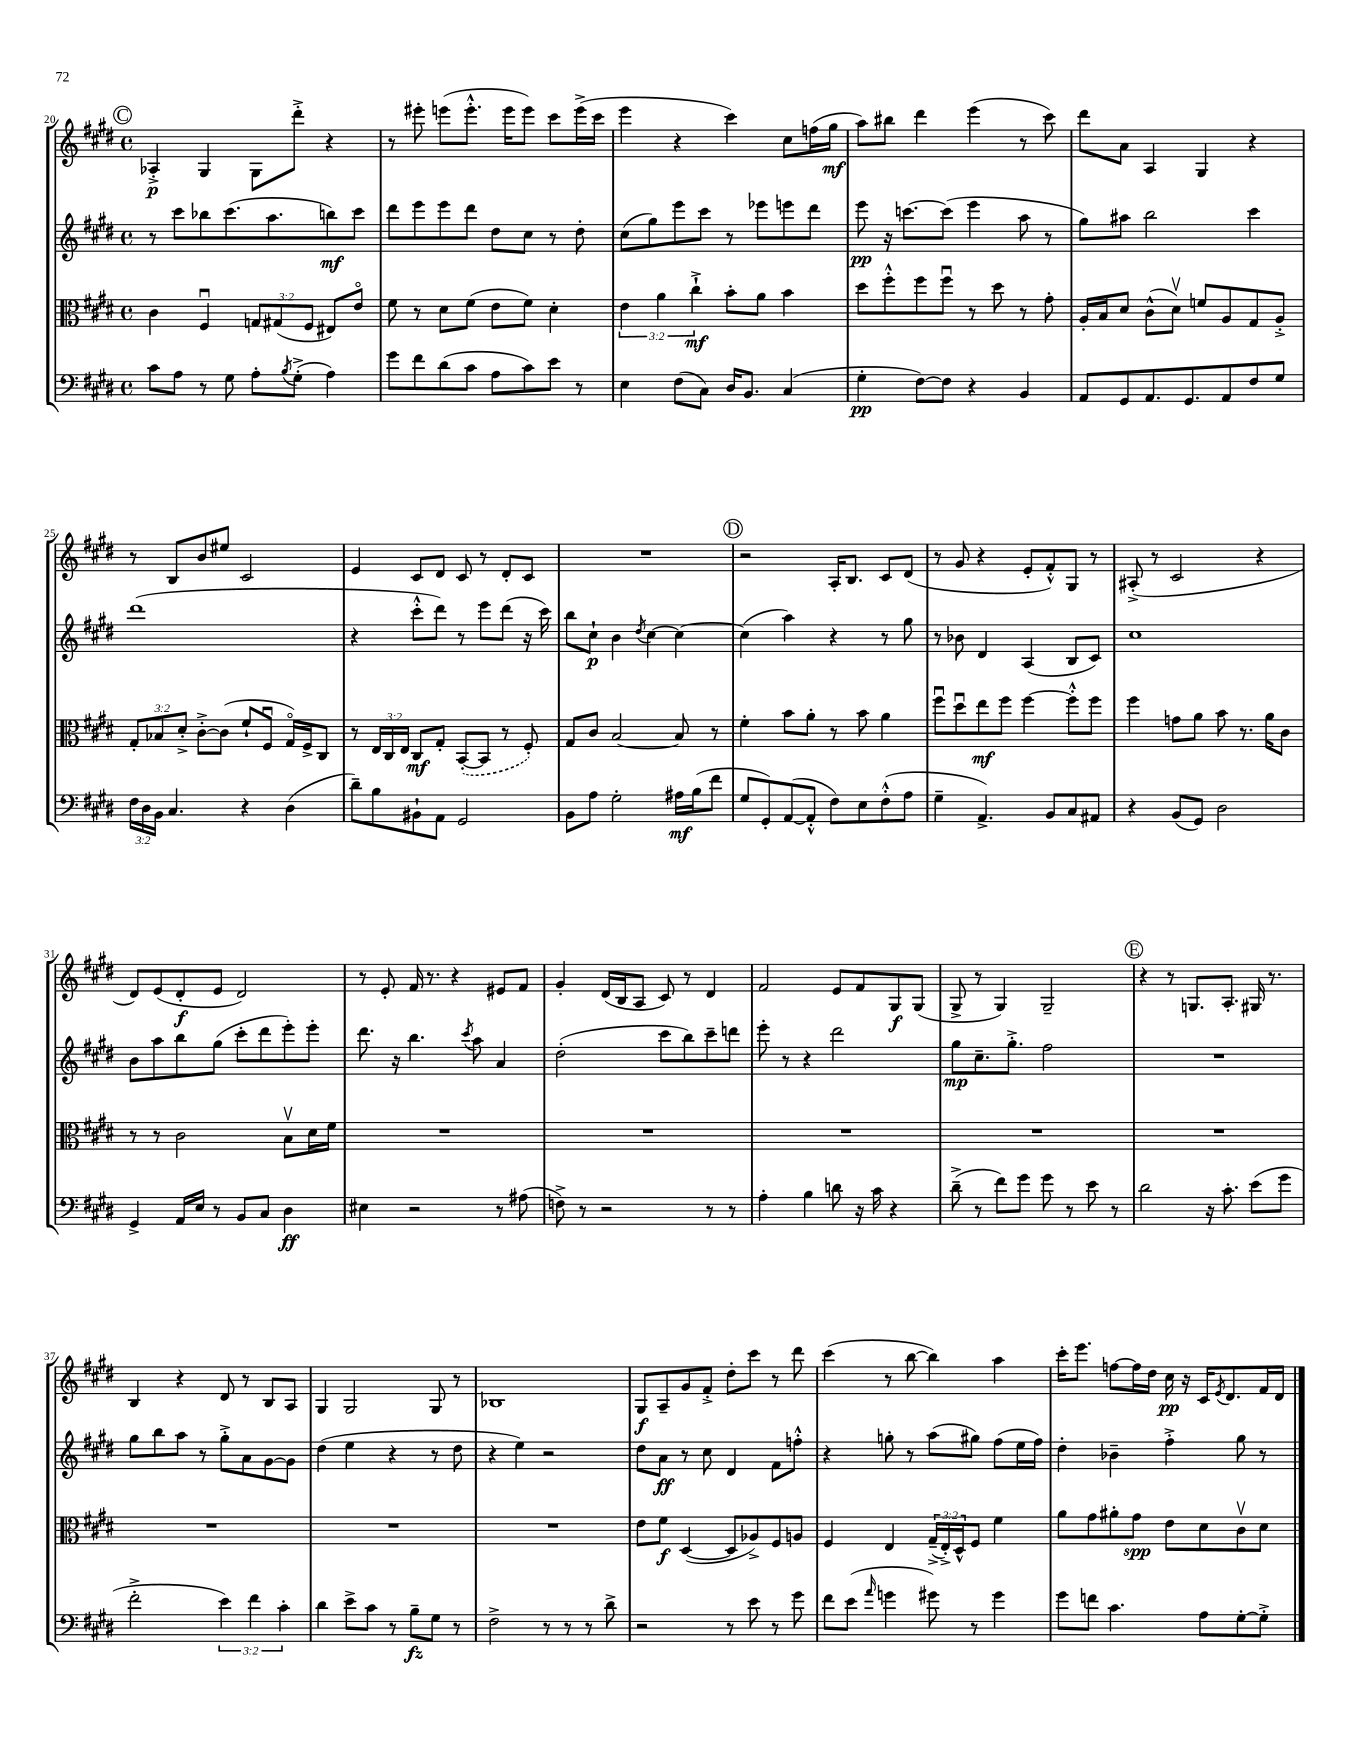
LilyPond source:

<<
\new StaffGroup <<
\new Staff = "s0" {
    \clef treble \key e \major \defaultTimeSignature \time 4/4
    \mark \markup { \circle "C" } aes4-.->\p gis4 gis8 dis'''8-.-> r4 |
    r8 eis'''8-. e'''8( e'''8.-.-^ e'''16 e'''8) cis'''8 e'''16->( cis'''16 |
    e'''4 r4 cis'''4) cis''8 f''16( gis''16\mf |
    a''8) bis''8 dis'''4 e'''4( r8 cis'''8) |
    dis'''8 a'8 a4 gis4 r4 |
    r8 b8 b'8 eis''8 cis'2 |
    e'4 cis'8 dis'8 cis'8 r8 dis'8-. cis'8 |
    R1 |
    \mark \markup { \circle "D" } r2 a16-. b8. cis'8 dis'8( |
    r8 gis'8 r4 e'8-. fis'8-.-^) gis8 r8 |
    ais8-.->( r8 cis'2 r4 |
    dis'8) e'8( dis'8-.\f e'8 dis'2) |
    r8 e'8-. fis'16 r8. r4 eis'8 fis'8 |
    gis'4-. dis'16( b16 a8 cis'8) r8 dis'4 |
    fis'2 e'8 fis'8 gis8\f gis8( |
    gis8-> r8 gis4) gis2-- |
    \mark \markup { \circle "E" } r4 r8 g8. a8.-. gis16 r8. |
    b4 r4 dis'8 r8 b8 a8 |
    gis4 gis2 gis8 r8 |
    bes1 |
    gis8\f a8-- gis'8 fis'8-.-> dis''8-. cis'''8 r8 dis'''8 |
    cis'''4( r8 b''8~ b''4) a''4 |
    cis'''16-. e'''8. f''8~ f''16 dis''16 cis''16\pp r16 cis'16 \acciaccatura { e'8 } dis'8. fis'16 dis'16 \bar "|." |
}
\new Staff = "s1" {
    \clef treble \key e \major \defaultTimeSignature \time 4/4
    \mark \markup { \circle "C" } r8 cis'''8 bes''8 cis'''8.( a''8. b''8\mf) cis'''8 |
    dis'''8 e'''8 e'''8 dis'''8 dis''8 cis''8 r8 dis''8-. |
    cis''8( gis''8) e'''8 cis'''8 r8 ees'''8 e'''8 dis'''8 |
    e'''8\pp r16 c'''8.~ c'''8( e'''4 a''8 r8 |
    gis''8) ais''8 b''2 cis'''4 |
    dis'''1( |
    r4 cis'''8-.-^ dis'''8) r8 e'''8 dis'''8( r16 cis'''16) |
    b''8 cis''8-!\p b'4 \acciaccatura { dis''8 } cis''4~ cis''4~ |
    \mark \markup { \circle "D" } cis''4( a''4) r4 r8 gis''8 |
    r8 bes'8 dis'4 a4( b8 cis'8) |
    cis''1 |
    b'8 a''8 b''8 gis''8( cis'''8-. dis'''8 e'''8-.) e'''8-. |
    dis'''8. r16 b''4. \acciaccatura { cis'''8 } a''8 a'4 |
    dis''2-.( cis'''8 b''8) cis'''8-- d'''8 |
    e'''8-. r8 r4 dis'''2 |
    gis''8\mp cis''8.-- gis''8.-.-> fis''2 |
    \mark \markup { \circle "E" } R1 |
    gis''8 b''8 a''8 r8 gis''8-.-> a'8 gis'8~ gis'8 |
    dis''4( e''4 r4 r8 dis''8 |
    r4 e''4) r2 |
    dis''8 a'8\ff r8 cis''8 dis'4 fis'8 f''8-.-^ |
    r4 g''8-. r8 a''8( gis''8) fis''8( e''16 fis''16) |
    dis''4-. bes'4-- fis''4-.-> gis''8 r8 \bar "|." |
}
\new Staff = "s2" {
    \clef alto \key e \major \defaultTimeSignature \time 4/4 \override Staff.TupletNumber.text = #tuplet-number::calc-fraction-text
    \mark \markup { \circle "C" } cis'4 fis4\downbow \tuplet 3/2 { g8 gis8( fis8 } eis8) e'8\flageolet |
    fis'8 r8 dis'8 fis'8( e'8 fis'8) dis'4-. |
    \tuplet 3/2 { e'4 a'4 cis''4-!->\mf } b'8-. a'8 b'4 |
    dis''8 fis''8-.-^ fis''8 fis''8\downbow r8 dis''8 r8 gis'8-. |
    a16-. b16 dis'8 cis'8-^( dis'8\upbow) f'8 a8 gis8 a8-.-> |
    \tuplet 3/2 { gis8-. bes8 dis'8-.-> } cis'8~-.-> cis'8( fis'8-! fis8\downbow gis16\flageolet) fis16-> cis8 |
    r8 \tuplet 3/2 { e16 cis16 e16 } cis8\mf gis8-. \once \slurDashed b,8~-.( b,8 r8 fis8-.) |
    gis8 cis'8 b2~ b8 r8 |
    \mark \markup { \circle "D" } fis'4-. b'8 a'8-. r8 b'8 a'4 |
    fis''8\downbow dis''8\downbow e''8\mf fis''8 fis''4~ fis''8-.-^ fis''8 |
    fis''4 g'8 a'8 b'8 r8. a'16 cis'8 |
    r8 r8 cis'2 b8\upbow dis'16 fis'16 |
    R1 |
    R1 |
    R1 |
    R1 |
    \mark \markup { \circle "E" } R1 |
    R1 |
    R1 |
    R1 |
    e'8 fis'8\f dis4~( dis8 aes8->) fis8 a8 |
    fis4 e4 \tuplet 3/2 { gis16--->( e16-.->) dis16-^ } fis8 fis'4 |
    a'8 gis'8 ais'8-. gis'8\spp e'8 dis'8 cis'8\upbow dis'8 \bar "|." |
}
\new Staff = "s3" {
    \clef bass \key e \major \defaultTimeSignature \time 4/4 \override Staff.TupletNumber.text = #tuplet-number::calc-fraction-text
    \mark \markup { \circle "C" } cis'8 a8 r8 gis8 a8-. \acciaccatura { b8 } gis8-.->( a4) |
    gis'8 fis'8 dis'8( cis'8 a8 cis'8) e'8 r8 |
    e4 fis8( cis8) dis16 b,8. cis4( |
    gis4-.\pp fis8~) fis8 r4 b,4 |
    a,8 gis,8 a,8. gis,8. a,8 fis8 gis8 |
    \tuplet 3/2 { fis16 dis16 b,16 } cis4. r4 dis4( |
    dis'8--) b8 bis,8-! a,8 gis,2 |
    b,8 a8 gis2-. ais16\mf b16( fis'8 |
    \mark \markup { \circle "D" } gis8 gis,8-.) a,8~( a,8-.-^ fis8) e8 fis8-.-^( a8 |
    gis4-- a,4.->) b,8 cis8 ais,8 |
    r4 b,8( gis,8) dis2 |
    gis,4-> a,16 e16 r8 b,8 cis8 dis4\ff |
    eis4 r2 r8 ais8( |
    f8->) r8 r2 r8 r8 |
    a4-. b4 d'8 r16 cis'16 r4 |
    dis'8--->( r8 fis'8) gis'8 gis'8 r8 e'8 r8 |
    \mark \markup { \circle "E" } dis'2 r16 cis'8.-. e'8( gis'8 |
    fis'2-.-> \tuplet 3/2 { e'4) fis'4 cis'4-. } |
    dis'4 e'8-> cis'8 r8 b8--\fz gis8 r8 |
    fis2-> r8 r8 r8 dis'8-> |
    r2 r8 e'8 r8 gis'8 |
    fis'8 e'8( \grace { a'16 } g'4 gis'8) r8 gis'4 |
    gis'8 f'8 cis'4. a8 gis8~-. gis8-.-> \bar "|." |
}
>>
>>
\layout { \context { \Score currentBarNumber = #20 } }
